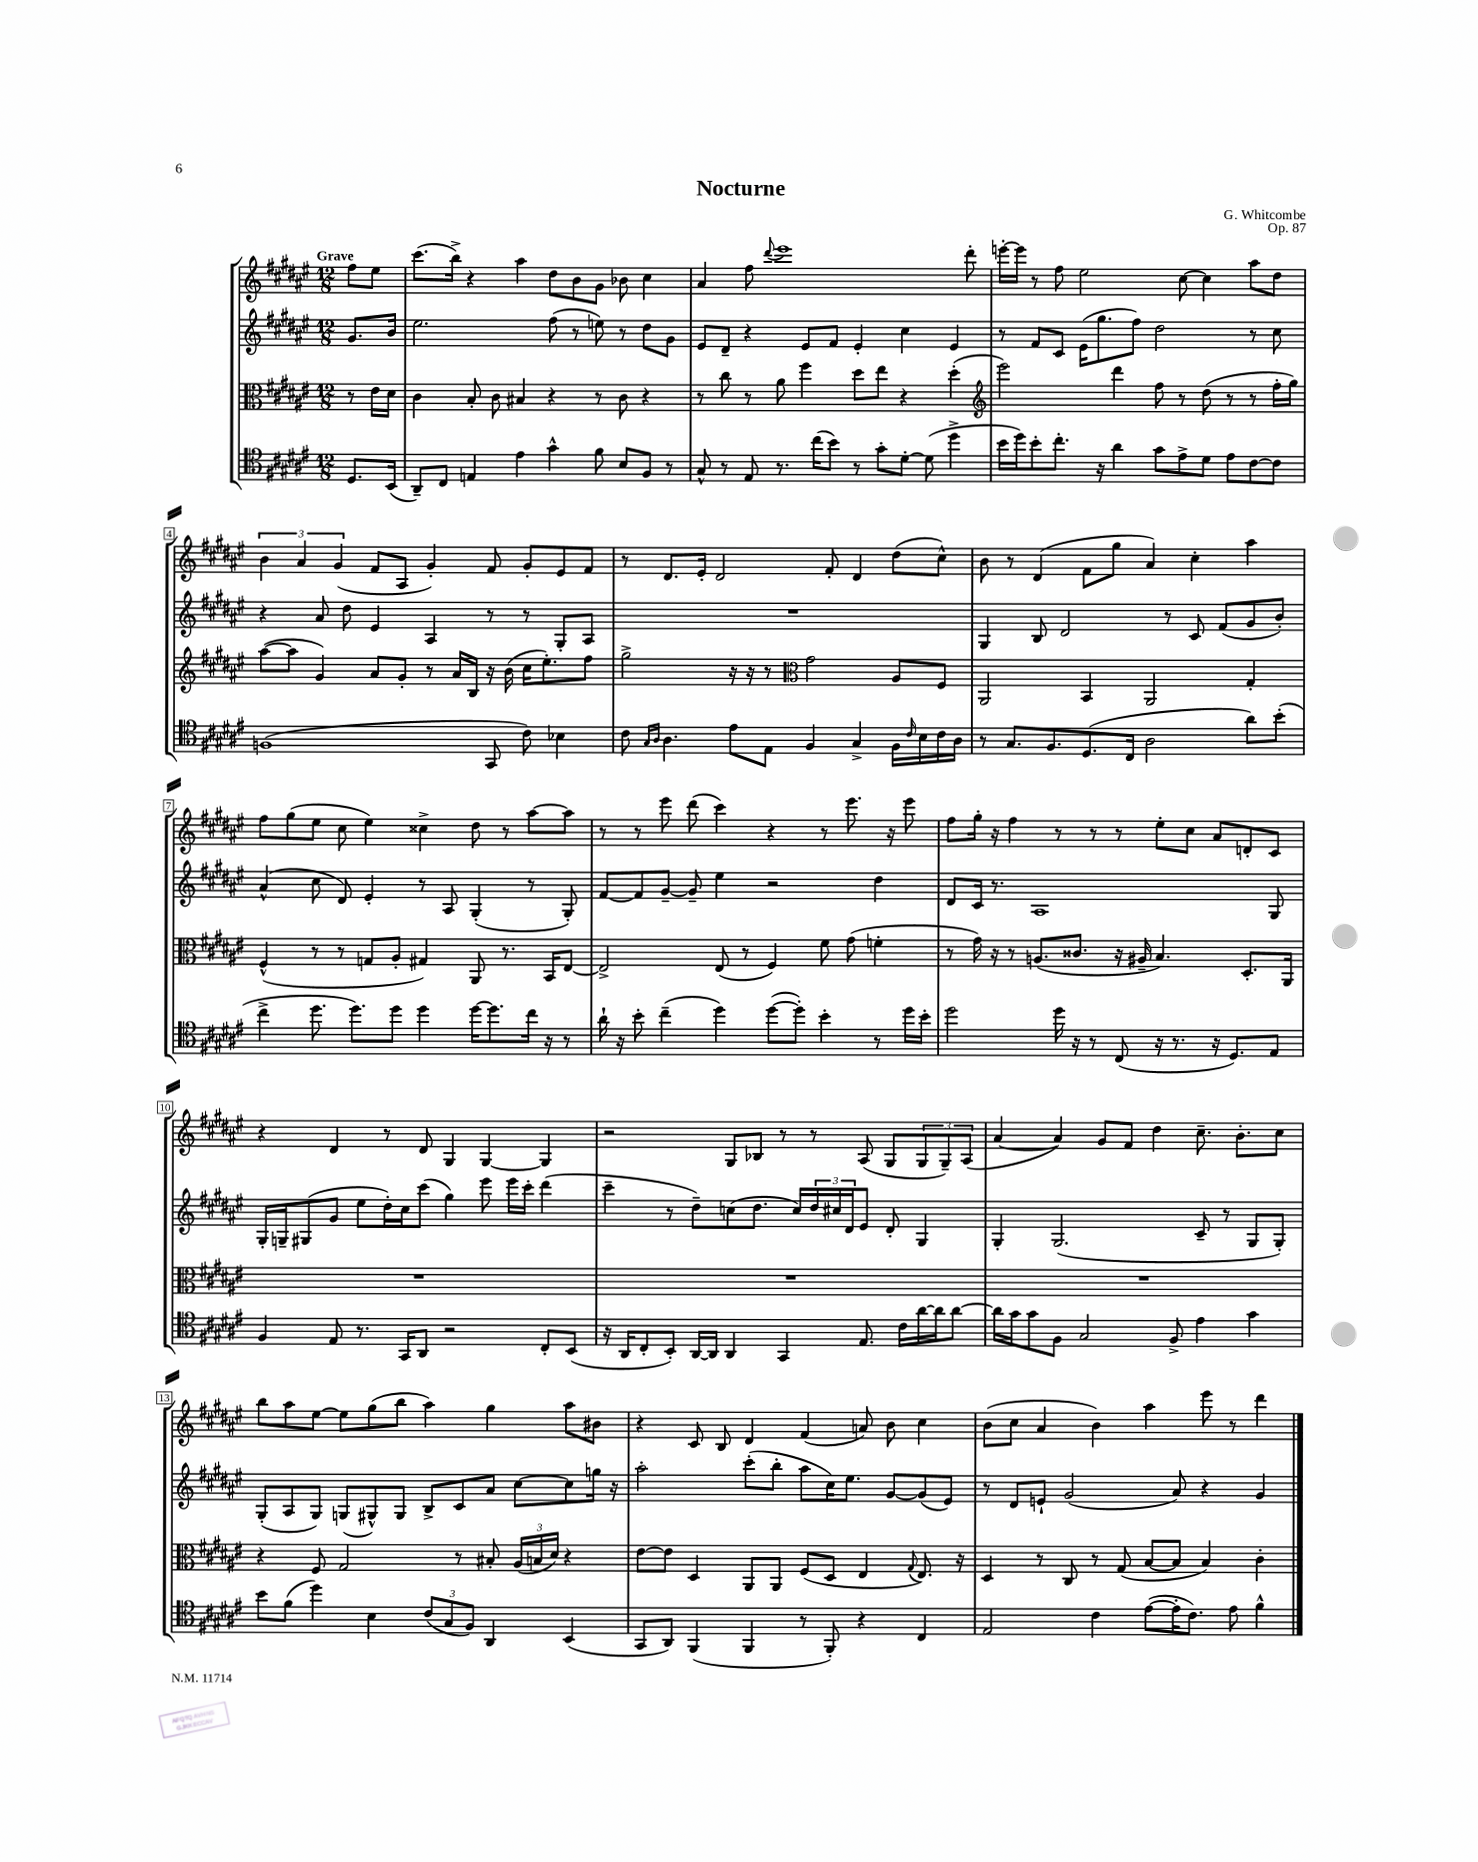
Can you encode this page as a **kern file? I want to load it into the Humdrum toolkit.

**kern	**kern	**kern	**kern
*part4	*part3	*part2	*part1
*staff4	*staff3	*staff2	*staff1
*clefC4	*clefC3	*clefG2	*clefG2
*k[f#c#g#d#a#e#]	*k[f#c#g#d#a#e#]	*k[f#c#g#d#a#e#]	*k[f#c#g#d#a#e#]
*M12/8	*M12/8	*M12/8	*M12/8
=	=	=	=
!	!	!	!LO:TX:a:B:t=Grave
8.D#/L	8r	8.g#/L	8ff#\L
.	16e#\LL	.	8ee#\J
(16BB/Jk	16d#\JJ	16b/Jk	.
=1	=1	=1	=1
8AA#~/L)	4c#\	2.ee#\	(8.ccc#\L
8C#/J	.	.	.
.	.	.	16bb^\Jk)
4En/	8B'/	.	4r
.	8c#\	.	.
4e#\	4B#X/	.	4aa#\
4g#^^\	4r	(8ff#\	8dd#\L
.	.	8r	8b\
8f#\	8r	8een\)	8g#\J
8B/L	8c#\	8r	8b-X\
8F#/J	4r	8dd#\L	4cc#\
8r	.	8g#\J	.
=2	=2	=2	=2
8G#^^/	8r	8e#/L	4a#/
8r	8cc#\	8d#~/J	.
8E#/	8r	4r	8ff#\
.	.	.	8qqddd#/
8.r	8a#\	.	1eee#
.	4ff#\	8e#/L	.
(16cc#\KL	.	.	.
8b\J)	.	8f#/J	.
8r	8dd#\L	4e#'/	.
8g#'\L	8ee#\J	.	.
[8d#'\J	4r	4cc#\	.
(8d#\]	.	.	.
4dd#^\	(4dd#'\	4e#/	.
.	.	.	8ddd#'\
=3	=3	=3	=3
*	*clefG2	*	*
16b\LL	2eee#\)	8r	[16eeen'\LL
16dd#\J)	.	.	16eee\JJ]
8b'\	.	8f#/L	8r
8.cc#'\J	.	8c#/J	8ff#\
.	.	(16e#\KL	2ee#\
16r	.	8.gg#\	.
4a#\	4ddd#\	.	.
.	.	8ff#\J)	.
8g#\L	8ff#\	2dd#\	.
8e#^\	8r	.	[8cc#\
8d#\J	(8dd#\	.	4cc#\]
8e#\L	8r	.	.
[8c#\	8r	8r	8aa#\L
8c#\J]	16ff#'\LL	8cc#\	8dd#\J
.	16gg#\JJ)	.	.
!!LO:LB:g=z
=4	=4	=4	=4
(1Fn	([8aa#\L	4r	6b\
.	8aa#\J]	.	.
.	.	.	6a#/
.	4g#/)	8a#/	.
.	.	.	(6g#/
.	.	8dd#\	.
.	8a#/L	4e#/	8f#/L
.	8g#'/J	.	8A#/J
.	8r	4A#/	4g#'/)
.	16a#/LL	.	.
.	16B/JJ	.	.
8GG#/	16r	8r	8f#/
.	(16b\	.	.
8c#\)	16cc#\KL	8r	8g#'/L
.	8.ee#'\)	.	.
4B-X\	.	8G#'/L	8e#/
.	8ff#\J	8A#/J	8f#/J
=5	=5	=5	=5
8c#\	2gg#^\	1.r	8r
16qqG#/LL	.	.	.
16qqA#/JJ	.	.	.
4.A#\	.	.	8.d#/L
.	.	.	16e#'/Jk
.	.	.	2d#/
8e#\L	16r	.	.
.	16r	.	.
8E#\J	8r	.	.
*	*clefC3	*	*
4F#/	2g#\	.	.
.	.	.	8f#'/
4G#^/	.	.	4d#/
16F#\LL	8A#/L	.	(8dd#\L
16qqc#/	.	.	.
16B\	.	.	.
16c#\	8F#/J	.	8cc#^^\J)
16A#\JJ	.	.	.
=6	=6	=6	=6
8r	2AA#/	4G#/	8b\
8.G#/L	.	.	8r
.	.	8B/	(4d#/
8.F#/	.	.	.
.	.	2d#/	.
(8.D#/	4BB/	.	8f#\L
.	.	.	8gg#\J
16C#/Jk	.	.	.
2A#\	2AA#/	.	4a#/)
.	.	8r	.
.	.	8c#/	4cc#'\
.	.	(8f#/L	.
8a#\L)	4G#'/	8g#/	4aa#\
(8b'\J	.	8b'/J)	.
!!LO:LB:g=z
=7	=7	=7	=7
4cc#^\	(4F#^^/	(4a#^^/	8ff#\L
.	.	.	(8gg#\
8.dd#\	8r	8cc#\	8ee#\J
.	8r	8d#/)	8cc#\
8.dd#\L)	.	.	.
.	8Gn/L	4e#'/	4ee#\)
8dd#\J	8A#'/J	.	.
4dd#\	4G#X/)	8r	4cc##X^\
.	.	8A#/	.
[16dd#\KL	8AA#/	(4G#'/	8dd#\
8.dd#\]	.	.	.
.	8.r	.	8r
16cc#\Jk	.	8r	[8aa#\L
16r	16BB/KL	.	.
8r	[8E#/J	8G#'/)	8aa#\J]
=8	=8	=8	=8
16a#`\	2E#^/]	[8f#/L	8r
16r	.	.	.
8b'\	.	8f#/]	8r
(4cc#~\	.	[8g#~/J	8eee#\
.	.	8g#~/]	(8ddd#\
4dd#\)	(8E#/	4ee#\	4ccc#\)
.	8r	.	.
([8dd#\L	4F#/)	2r	4r
8dd#'\J])	.	.	.
4b'\	8f#\	.	8r
.	(8g#\	.	8.eee#\
8r	4fn'\	4dd#\	.
.	.	.	16r
16dd#\LL	.	.	8eee#\
16b'\JJ	.	.	.
=9	=9	=9	=9
2dd#\	8r	8d#/L	8ff#\L
.	16g#\)	16c#/Jk	16gg#'\Jk
.	16r	8.r	16r
.	8r	.	4ff#\
.	(8.An/L	1A#	.
16dd#\	.	.	8r
16r	8.c##X/J	.	.
8r	.	.	8r
(8C#/	16r	.	8r
.	16A#X~/	.	.
16r	4.B/)	.	8ee#'\L
8.r	.	.	.
.	.	.	8cc#\J
16r	.	.	8a#/L
8.D#/L)	.	.	.
.	8.D#'/L	.	8dn'/
8E#/J	.	8G#/	8c#/J
.	16AA#/Jk	.	.
!!LO:LB:g=z
=10	=10	=10	=10
4F#/	1.r	16G#'/LL	4r
.	.	16Gn~/J	.
.	.	(8G#X/	.
8E#/	.	8g#/J	4d#/
8.r	.	8ee#\L	.
.	.	16dd#'\L)	8r
16GG#/KL	.	16cc#\J	.
8AA#/J	.	(8ccc#\J	8d#/
2r	.	4gg#\)	4G#/
.	.	8eee#\	[4G#/
.	.	16eee#\LL	.
.	.	16ccc#'\JJ	.
8C#'/L	.	(4ddd#\	4G#/]
(8BB/J	.	.	.
=11	=11	=11	=11
16r	1.r	4ccc#~\	2r
16AA#/KL	.	.	.
8C#'/	.	.	.
8BB'/J)	.	8r	.
[16AA#/LL	.	8dd#~\L)	.
16AA#/JJ]	.	.	.
4AA#/	.	(8ccn\	8G#/L
.	.	8.dd#\J	8B-X/J
4GG#/	.	.	8r
.	.	16cc/LL)	.
.	.	24dd#/	8r
.	.	24cc#X/	.
.	.	24d#/J	.
8.E#/	.	8e#/J	(8A#/
.	.	8d#'/	8G#/L
16c#\LL	.	.	.
[16a#\	.	4G#/	12G#/
16a#\J]	.	.	.
.	.	.	12G#~/)
[8a#\J	.	.	.
.	.	.	(12A#/J
=12	=12	=12	=12
16a#\LL]	1.r	4G#'/	[4a#/
16g#\J	.	.	.
8g#\	.	.	.
8F#\J	.	(2.G#/	4a#/])
2G#/	.	.	.
.	.	.	8g#/L
.	.	.	8f#/J
.	.	.	4dd#\
8F#^/	.	.	.
4e#\	.	8c#~/	8.cc#~\
.	.	8r	.
.	.	.	8.b'\L
4g#\	.	8G#/L	.
.	.	8G#'/J)	8cc#\J
!!LO:LB:g=z
=13	=13	=13	=13
8b\L	4r	(8G#'/L	8bb\L
(8f#\J	.	8A#/	8aa#\
4dd#\)	8F#/	8G#/J)	[8ee#\J
.	2G#/	(8Gn/L	8ee#\L]
4B\	.	8G#X^^/)	(8gg#\
.	.	8G#/J	8bb\J
(12c#/L	.	8B^/L	4aa#\)
12G#/	.	.	.
.	8r	8c#/	.
12F#/J)	.	.	.
4AA#/	8B#X'/	8a#/J	4gg#\
.	(24A#/LL	[8cc#\L	.
.	24Bn/	.	.
.	24d#/JJ)	.	.
(4BB/	4r	8cc#\]	8aa#\L
.	.	16ggn\Jk	8b#X\J
.	.	16r	.
=14	=14	=14	=14
8GG#/L	[8e#\L	2aa#'\	4r
8AA#/J)	8e#\J]	.	.
(4FF#/	4D#/	.	8c#/
.	.	.	8B/
4FF#/	8AA#/L	(8ccc#'\L	4d#/
.	8AA#/J	8bb'\J	.
8r	(8F#/L	8aa#\L	(4f#/
8FF#'/)	8D#/J	16cc#\K)	.
.	.	8.ee#\J	.
4r	4E#/	.	8an/)
.	.	[8g#/L	8b\
.	8qqG#/	.	.
4C#/	8.E#/)	(8g#/]	4cc#\
.	.	8e#/J)	.
.	16r	.	.
=15	=15	=15	=15
2E#/	4D#/	8r	(8b\L
.	.	8d#/L	8cc#\J
.	8r	8en`/J	4a#/
.	8C#/	(2g#/	.
4c#\	8r	.	4b\)
.	(8G#/	.	.
([8e#\L	[8B/L	.	4aa#\
16e#'\K]	8B/J]	8a#/)	.
8.c#\J)	.	.	.
.	4B/)	4r	8eee#\
8e#\	.	.	8r
4f#^^\	4c#'\	4g#/	4ddd#\
==	==	==	==
*-	*-	*-	*-
